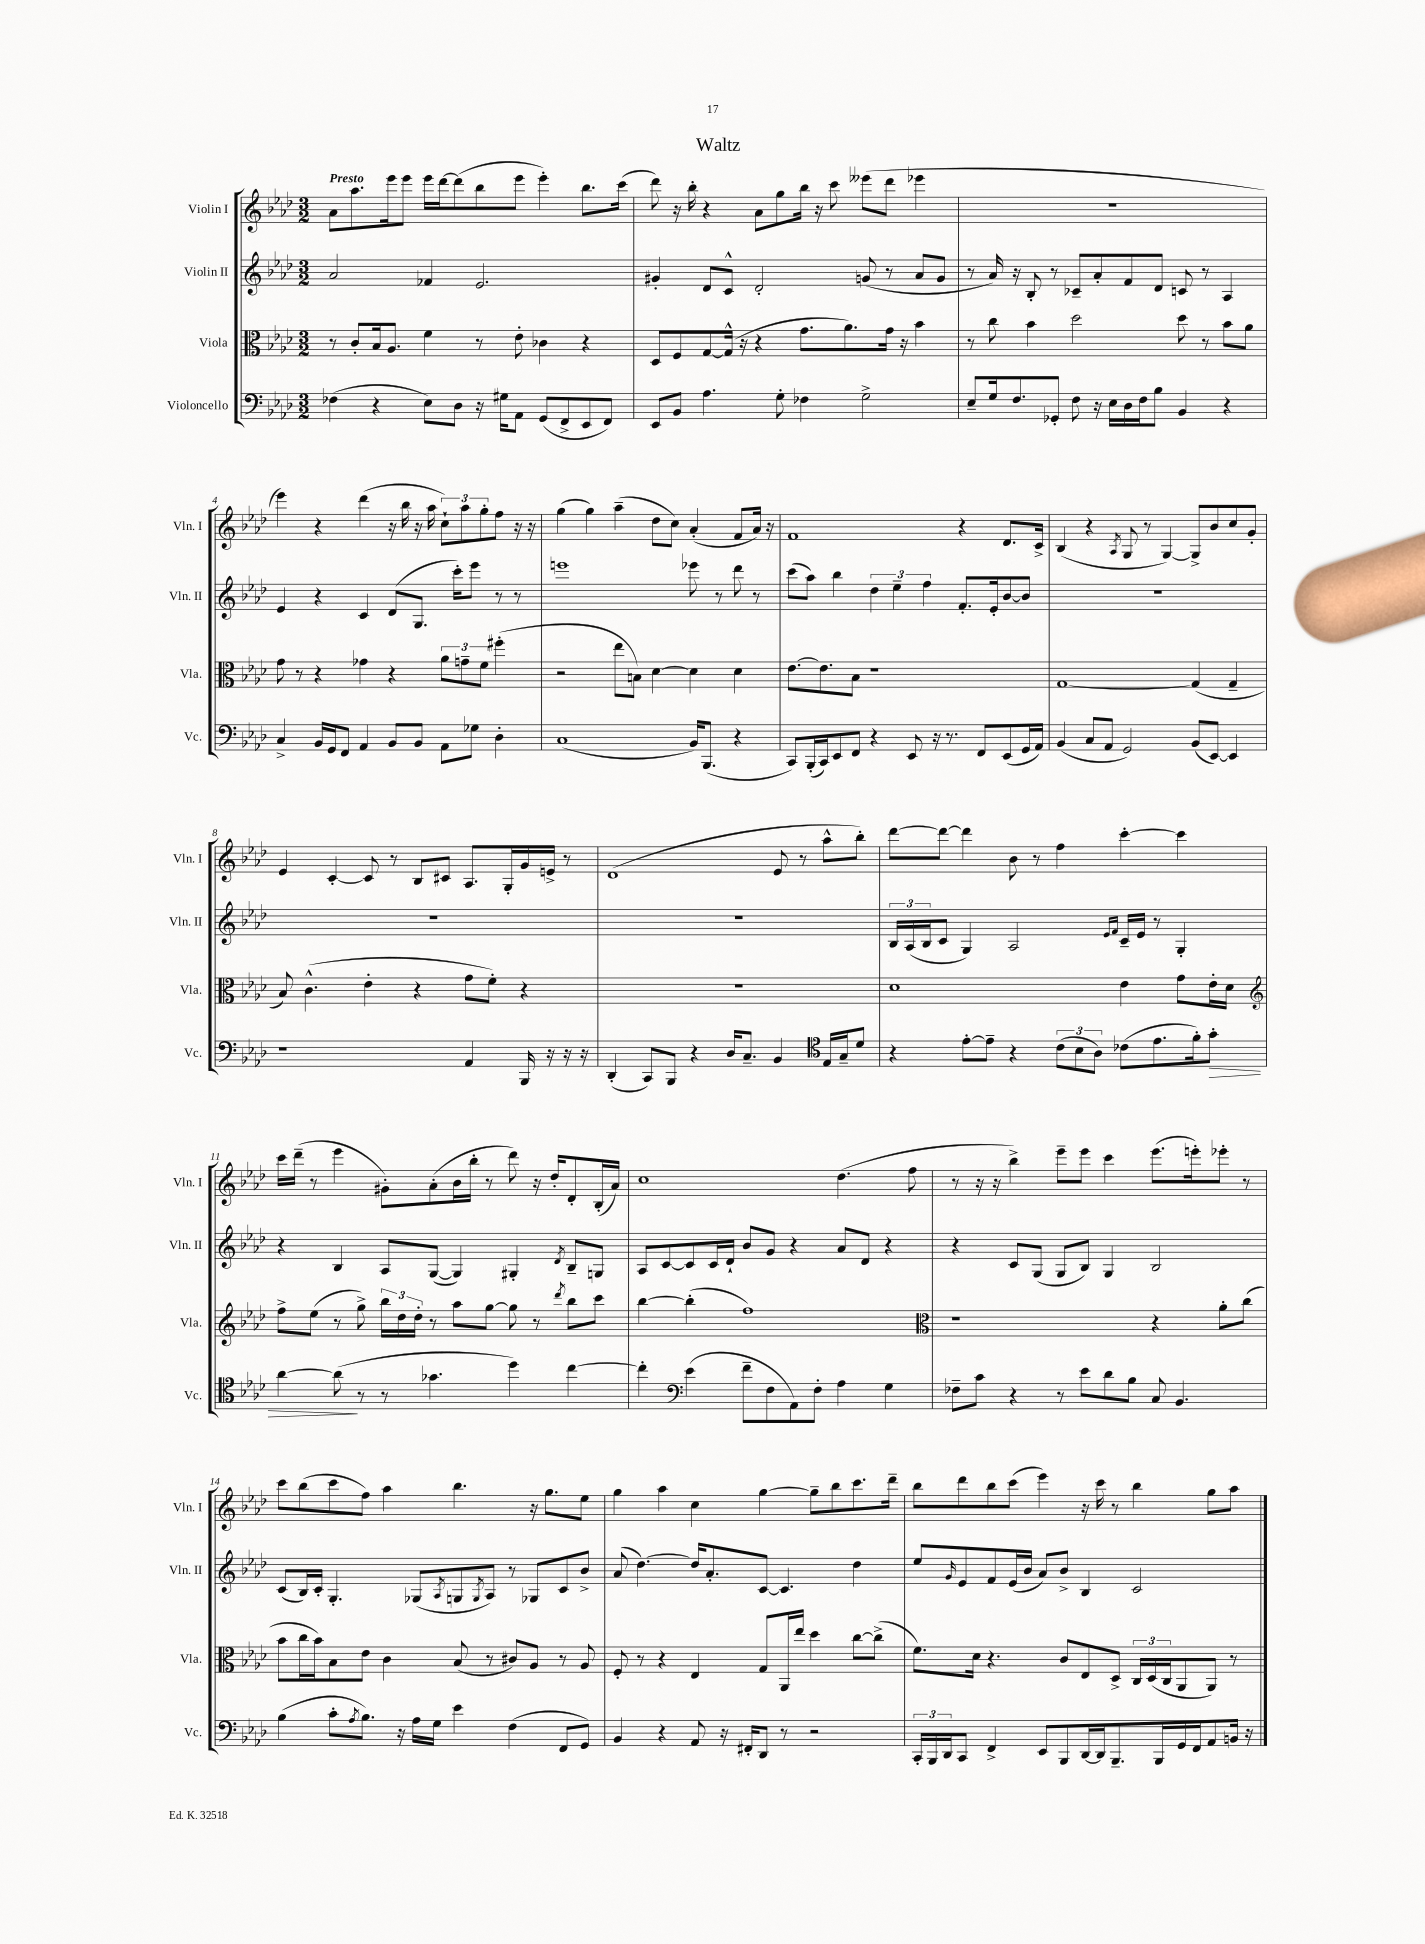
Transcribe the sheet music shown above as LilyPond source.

\header { title = "Waltz" }
<<
\new StaffGroup <<
\new Staff = "s0" \with { instrumentName = "Violin I" shortInstrumentName = "Vln. I" } {
    \clef treble \key aes \major \numericTimeSignature \time 3/2 \tempo "Presto"
    aes'8 aes''8. ees'''16 ees'''8 ees'''16 des'''16~ des'''8( bes''8 ees'''8 ees'''4-.) bes''8. c'''16( |
    des'''8) r16 bes''16-. r4 aes'8 g''8 bes''16 r16 c'''8 eeses'''8( des'''8 ees'''4 |
    R1. |
    ees'''4) r4 des'''4( r16 bes''16 r16 aes''16 \tuplet 3/2 { c''8-!) aes''8 g''8-. } f''8 r16 r16 |
    g''4( g''4) aes''4--( des''8 c''8) aes'4-.( f'8 aes'16) r16 |
    f'1 r4 des'8. c'16-> |
    bes4( r4 \acciaccatura { aes8 } g8 r8 g4~) g8-> bes'8 c''8 g'8-. |
    ees'4 c'4~-. c'8 r8 bes8 cis'8 aes8. g16-. g'16 e'16-> r8 |
    des'1( ees'8 r8 aes''8-^ bes''8-.) |
    des'''8~ des'''8~ des'''4 bes'8 r8 f''4 c'''4~-. c'''4 |
    c'''16 des'''16--( r8 ees'''4 gis'8-.) aes'8-.( bes'16 bes''16-. r8 des'''8) r16 des''16-. des'8-. bes16-.( aes'16) |
    c''1 des''4.( f''8 |
    r8 r16 r16 bes''4->) ees'''8-- ees'''8 c'''4 ees'''8.( e'''16-.) ees'''8-. r8 |
    c'''8 bes''8( c'''8 f''8) aes''4 bes''4. r16 g''8. ees''8 |
    g''4 aes''4 c''4 g''4~ g''8-- bes''8 c'''8. des'''16-- |
    bes''8 des'''8 bes''8 c'''8( ees'''4) r16 c'''16 r8 bes''4 g''8 aes''8 \bar "|." |
}
\new Staff = "s1" \with { instrumentName = "Violin II" shortInstrumentName = "Vln. II" } {
    \clef treble \key aes \major \numericTimeSignature \time 3/2
    aes'2 fes'4 ees'2. |
    gis'4-. des'8 c'8-^ des'2-. g'8( r8 aes'8 g'8 |
    r8 aes'16) r16 bes8-. r8 ces'8-- aes'8-. f'8 des'8 c'8 r8 aes4 |
    ees'4 r4 c'4 des'8( g8. c'''16-.) ees'''8 r8 r8 |
    e'''1 ees'''8 r8 des'''8 r8 |
    c'''8( aes''8) bes''4 \tuplet 3/2 { des''4 ees''4-- f''4 } f'8.-. ees'16-. bes'8~ bes'8 |
    R1. |
    R1. |
    R1. |
    \tuplet 3/2 { bes16 aes16( bes16 } c'8 g4) aes2 \grace { ees'16 f'16 } c'16-- ees'16 r8 g4-. |
    r4 bes4 aes8 g8~( g4) gis4-. \acciaccatura { des'8 } bes8-- g8 |
    aes8 c'8~ c'8 c'16 des'16-! bes'8 g'8 r4 aes'8 des'8 r4 |
    r4 c'8 g8( g8 bes8) g4 bes2 |
    c'8( bes16) c'16-. g4.-. ges8( \acciaccatura { aes8 } g8 \acciaccatura { g8 } aes8) r8 ges8 c'8 bes'8-> |
    aes'8( des''4.~) des''16 aes'8.-. c'8~ c'4. des''4 |
    ees''8 \grace { g'16 } ees'8 f'8 ees'16( bes'16 aes'8) bes'8-> bes4 c'2 \bar "|." |
}
\new Staff = "s2" \with { instrumentName = "Viola" shortInstrumentName = "Vla." } {
    \clef alto \key aes \major \numericTimeSignature \time 3/2
    r8 c'8-. bes16 aes8. f'4 r8 ees'8-. ces'4 r4 |
    des8 f8 g8~ g16-^( r16 r4 g'8. aes'8.) g'16 r16 bes'4 |
    r8 c''8 bes'4 des''2 des''8 r8 bes'8 aes'8 |
    g'8 r8 r4 ges'4 r4 \tuplet 3/2 { aes'8 g'8-- f'8 } fis''4-.( |
    r2 ees''8 b8) des'4~ des'4 des'4 |
    ees'8.~ ees'8. bes8 r1 |
    g1~ g4( g4-- |
    bes8) c'4.-^( ees'4-. r4 g'8 f'8-.) r4 |
    R1. |
    des'1 ees'4 g'8 ees'16-. des'16 |
    \clef treble f''8-> ees''8( r8 g''8->) \tuplet 3/2 { bes''16 des''16 des''16-. } r8 aes''8 g''8~ g''8 r8 \acciaccatura { des'''8 } bes''8 c'''8 |
    bes''4~ bes''4-.( f''1) |
    \clef alto r1 r4 aes'8-. c''8( |
    bes'8 c''16 bes'16) bes8 ees'8 c'4 bes8( r8 cis'8) aes8 r8 aes8 |
    f8-. r8 r4 ees4 g8 aes,16 ees''16 des''4 c''8~ c''8->( |
    f'8.) des'16 r4. c'8 ees8 des8-> \tuplet 3/2 { c16 des16( c16 } aes,8 aes,8) r8 \bar "|." |
}
\new Staff = "s3" \with { instrumentName = "Violoncello" shortInstrumentName = "Vc." } {
    \clef bass \key aes \major \numericTimeSignature \time 3/2
    fes4( r4 ees8) des8 r16 gis16 aes,8 g,8( f,8-> ees,8 f,8) |
    ees,8 bes,8 aes4. g8-. fes4 g2-> |
    ees8-- g16 f8. ges,8-. f8 r16 ees16 des16 f16 bes8 bes,4 r4 |
    c4-> bes,16 g,16 f,8 aes,4 bes,8 bes,8 aes,8 ges8 des4-. |
    c1( bes,16) bes,,8.( r4 |
    c,8) bes,,16-.( c,16) ees,8 f,8 r4 ees,8 r16 r8. f,8 ees,8( g,16 aes,16) |
    bes,4( c8 aes,8 g,2) bes,8( ees,8~) ees,4 |
    r1 aes,4 bes,,16 r16 r16 r16 |
    des,4-.( c,8) bes,,8 r4 des16 c8.-- bes,4 \clef tenor ees16 g16-- des'8 |
    r4 ees'8~-. ees'8-- r4 \tuplet 3/2 { c'8( bes8 aes8) } ces'8( ees'8. f'16-.) g'8-.\> |
    aes'4~ aes'8\!( r8 r8 ges'4. des''4) c''4~ |
    c''4-. \clef bass ees'4( f'8-- f8 aes,8) f8-. aes4 g4 |
    fes8-- c'8 r4 r8 ees'8 des'8 bes8 c8 bes,4. |
    bes4( c'8-. \acciaccatura { aes8 } bes8.) r16 aes16 g16 ees'4 f4( f,8 g,8) |
    bes,4 r4 aes,8 r16 fis,16-. des,8 r8 r2 |
    \tuplet 3/2 { c,16-. bes,,16 des,16 } c,8 f,4-> ees,8 bes,,8 des,16~ des,16 bes,,8.-- bes,,16 g,16 f,16 aes,8 b,16 r16 \bar "|." |
}
>>
>>
